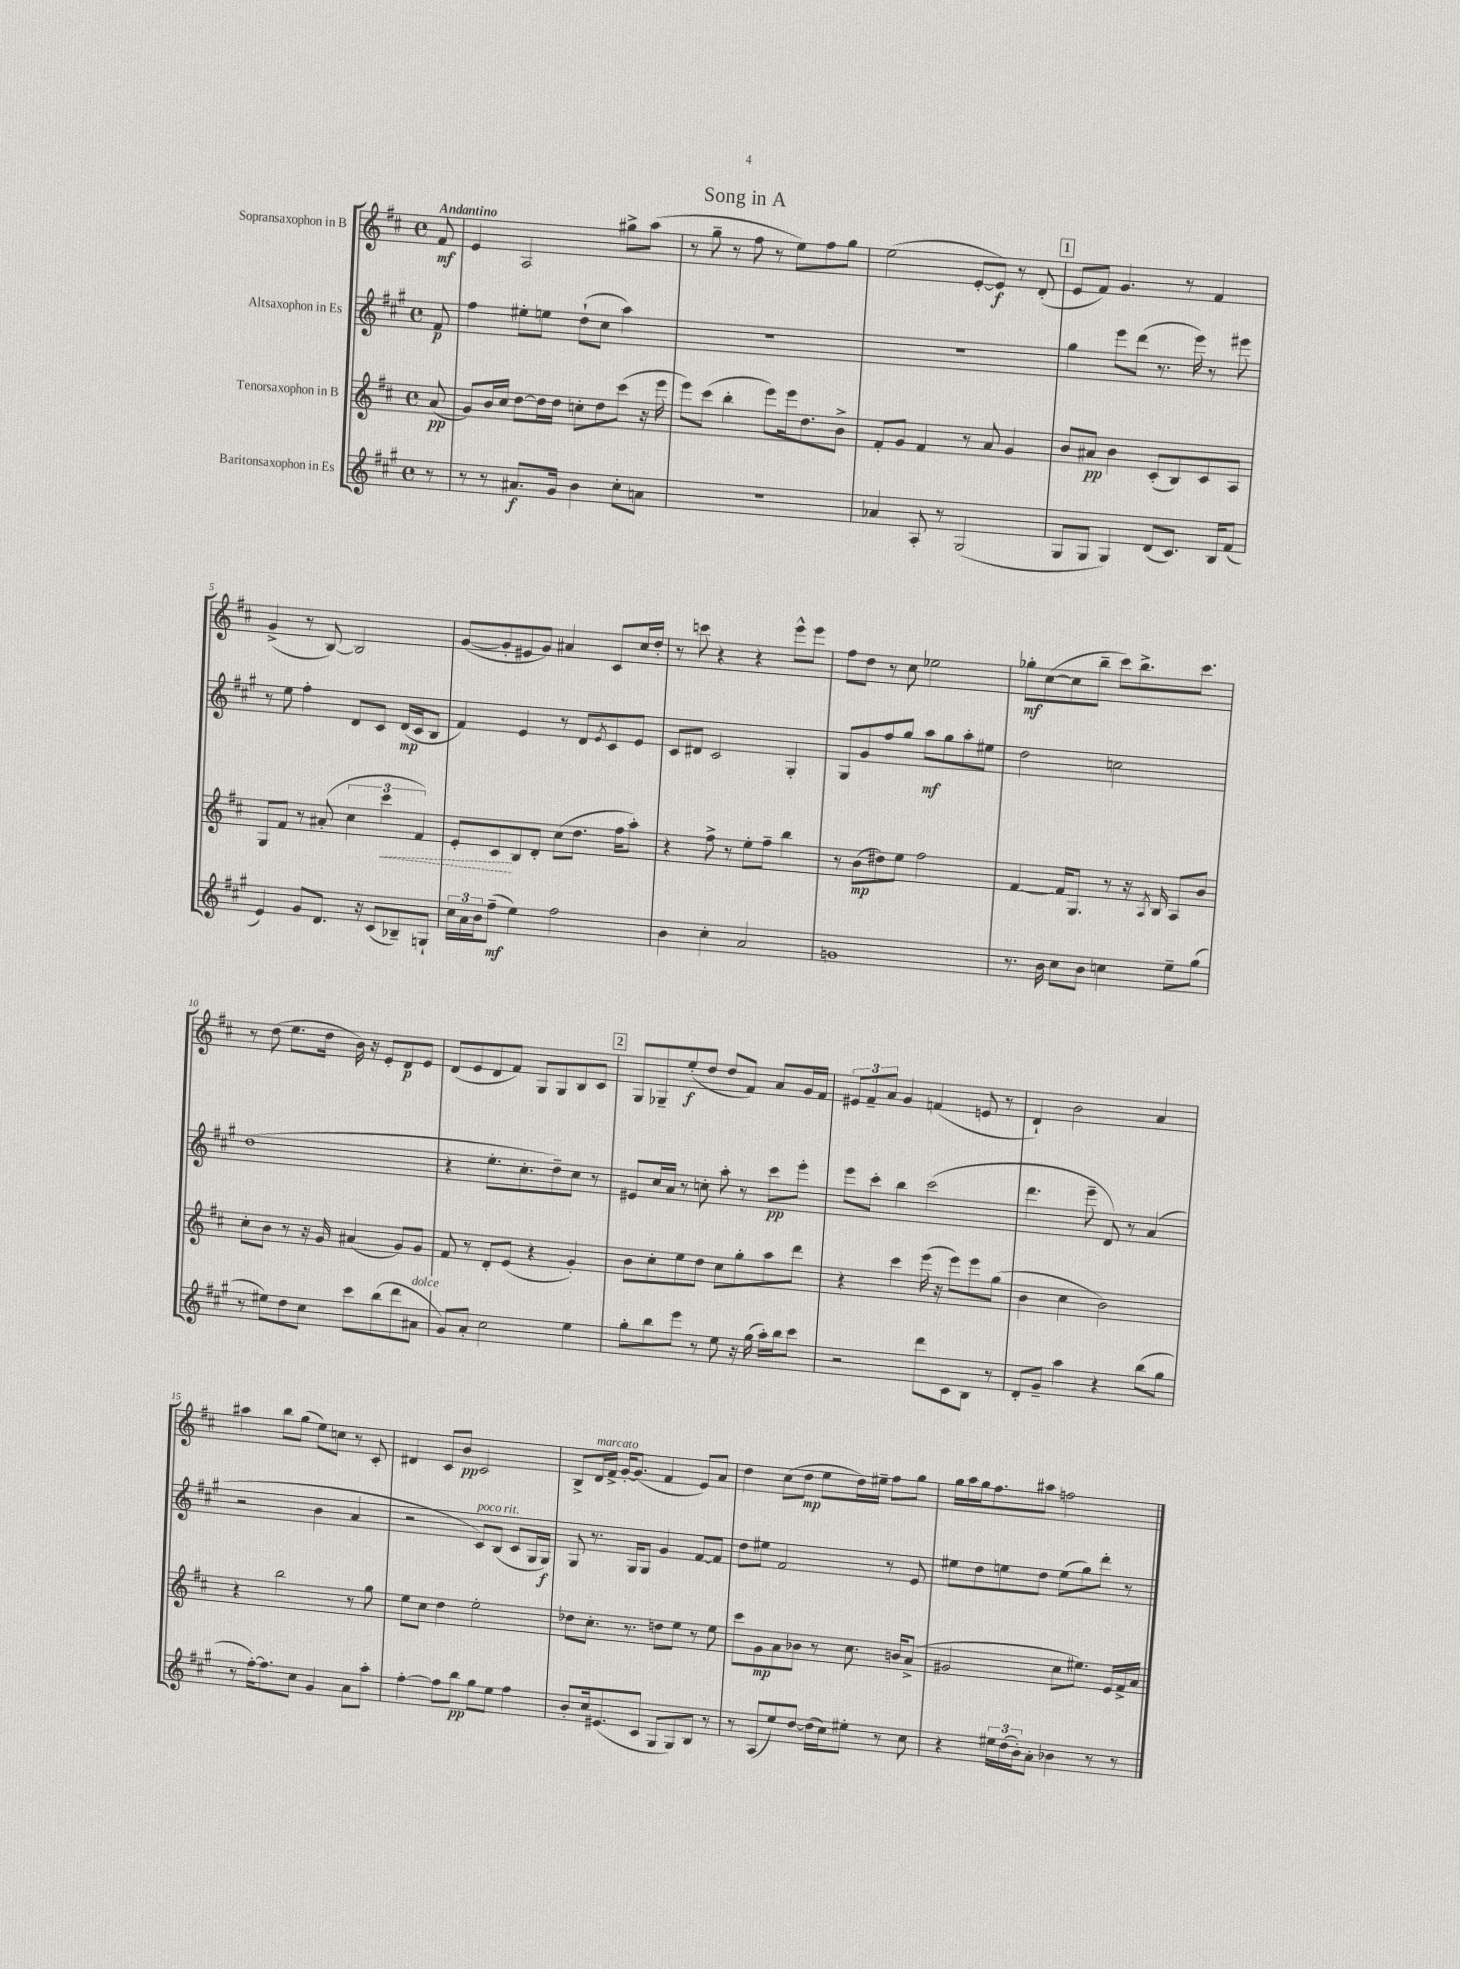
\header { title = "Song in A" }
<<
\new StaffGroup <<
\new Staff = "s0" \with { instrumentName = "Sopransaxophon in B" } {
    \clef treble \key d \major \defaultTimeSignature \time 4/4 \partial 8 \tempo "Andantino"
    fis'8\mf |
    e'4 a2 gis''8-> a''8( |
    r8 g''8-- r8 fis''8 r8 e''8) fis''8 g''8 |
    e''2( e'8~-. e'8\f) r8 d'8-.( |
    \mark \markup { \box "1" } e'8 fis'8) g'4. r8 fis'4 |
    g'4->( r8 b8~) b2 |
    g'8~( g'8-. eis'8 g'8) ais'4 cis'8 cis''16 d''16-. |
    r8 c'''8 r4 r4 e'''8-^ e'''8 |
    fis''8 d''8 r8 cis''8 ees''2 |
    ges''8-.\mf cis''8~( cis''8 b''8-- cis'''8) b''8.-> cis'''8. |
    r8 d''8( e''8. d''16 b'16) r16 e'8-. d'8\p e'8 |
    d'8( e'8 d'8 fis'8) g8 g8 b8 cis'8 |
    \mark \markup { \box "2" } g8 ges8-- e''8-.\f( d''8 d''8 fis'8) a'8 g'16 fis'16 |
    \tuplet 3/2 { eis'8 fis'8-- a'8 } g'4 f'4( e'8 r8 |
    d'4-!) b'2 a'4 |
    ais''4 b''8 g''8( e''8) c''8 r8 cis'8-. |
    dis'4 cis'8 b'8\pp cis'2 |
    b8-> d'16^\markup { \italic "marcato" } fis'16-> g'16~-. g'8.( fis'4 e'8) a'8 |
    d''4 cis''8( d''8\mp e''8 d''16) eis''16-- fis''8 g''8 |
    g''16 a''16 g''16 fis''8. ais''8 f''2 \bar "|." |
}
\new Staff = "s1" \with { instrumentName = "Altsaxophon in Es" } {
    \clef treble \key a \major \defaultTimeSignature \time 4/4 \partial 8
    fis'8\p |
    fis''4 eis''8-. e''8 d''8-!( cis''8 a''4) |
    R1 |
    R1 |
    \mark \markup { \box "1" } gis''4 e'''8 d'''8( r8. e'''16) r8 eis'''8 |
    r8 e''8 fis''4-. d'8 cis'8 d'16\mp( cis'16 b8 |
    fis'4) e'4 r8 d'8 \acciaccatura { e'8 } cis'8 e'8 |
    cis'8 dis'8 cis'2 gis4-. |
    gis8 gis'8 fis''8 gis''8 a''8\mf gis''8 a''8-. eis''8 |
    d''2 c''2 |
    d''1( |
    r4 e''8.-. cis''8.-. d''8--) cis''8 r8 |
    \mark \markup { \box "2" } eis'8 cis''16 a'16 r8 c''8-. a''8-. r8 cis'''8\pp e'''8-. |
    e'''8 cis'''8-. b''4 cis'''2( |
    d'''4. e'''8-- d'8) r8 a'4( |
    r2 b'4 a'4 |
    r2 cis'8^\markup { \italic "poco rit." }) b8( cis'8 gis16 gis16\f) |
    gis8 r8. gis16 gis8 gis'4 fis'8~ fis'8 |
    d''8 eis''8 fis'2 r8 e'8 |
    eis''8 d''8 e''8 d''8 e''8( gis''8) d'''8-. r8 \bar "|." |
}
\new Staff = "s2" \with { instrumentName = "Tenorsaxophon in B" } {
    \clef treble \key d \major \defaultTimeSignature \time 4/4 \partial 8
    a'8\pp( |
    g'8) b'16 cis''16 d''8~ d''16 d''16 c''8-. d''8 cis'''8( r16 e'''16 |
    e'''8) cis'''8( b''4-. e'''8) e'''16 d''8. b'8-> |
    fis'8-. g'8 fis'4 r8 a'8 g'4 |
    \mark \markup { \box "1" } b'8 ais'8\pp b'4 cis'8-.( b8) cis'8 a8 |
    g8 fis'8 r8 ais'8-.( \tuplet 3/2 { cis''4 \once \override Hairpin.style = #'dashed-line cis'''4\< fis'4) } |
    e'8-. cis'8\! b8 d'8-. cis''8( d''8. fis''16 a''8-.) |
    r4 fis''8-> r8 e''8-. fis''8-- b''4 |
    r8 b'8\mp( dis''8) e''8 fis''2 |
    fis'4~ fis'16 g8. r8 r16 \acciaccatura { a8 } b16 a8 b'8 |
    cis''8-. b'8 r8 r16 g'16 ais'4( g'8) g'8 |
    fis'8 r8 d'8-. e'8( r4 g'4-.) |
    \mark \markup { \box "2" } b'8 cis''8-. e''8 d''8 cis''8 g''8-. a''8 d'''8 |
    r4 cis'''4 e'''16( r16 e'''8) e'''8 g''8( |
    b'4 cis''4 b'2) |
    r4 b''2 r8 g''8 |
    e''8 cis''8 d''4 e''2-. |
    des''8 cis''8.-. r8. d''8 e''8 r8 e''8 |
    cis'''8 g'8\mp a'8 bes'8 r8 cis''8. b'16 a'8->( |
    gis'2 cis''8 eis''8.) e'16 fis'16-> a'16 \bar "|." |
}
\new Staff = "s3" \with { instrumentName = "Baritonsaxophon in Es" } {
    \clef treble \key a \major \defaultTimeSignature \time 4/4 \partial 8
    r8 |
    r8 r8 ais'8.\f gis'16 b'4 cis''8-. a'8 |
    R1 |
    aes'4 a8-. r8 gis2( |
    \mark \markup { \box "1" } gis8 gis8 gis4) d'8( cis'8.) b16 fis'8( |
    e'4) gis'8 d'8. r16 cis'8( bes8--) g8-! |
    \tuplet 3/2 { cis''16 a'16 b'16 } fis''8--\mf( e''4) fis''2 |
    b'4 cis''4-. a'2 |
    g'1 |
    r8. b'16 cis''8 b'8 c''4 e''8-- gis''8( |
    r8 eis''8) d''8 cis''8 cis'''8 b''8( d'''8 ais'8^\markup { \italic "dolce" } |
    gis'8) a'8-. cis''2 e''4 |
    \mark \markup { \box "2" } gis''8-. b''8 e'''8 r8 e''8 r16 gis''16( a''16-.) b''16 cis'''8 |
    r2 d'''8 cis'8 b8 r8 |
    d'8-. gis'8-- a''4 r4 b''8( gis''8 |
    r8 fis''16~-.) fis''8. cis''8 gis'4 a'8 a''8-. |
    fis''4~-. fis''8 b''8\pp gis''8 e''8 fis''4 |
    b'8-. cis''16 eis'8.( cis'8 gis8 gis8) b8 r8 |
    r8 a8( e''8) d''8~ d''16( cis''16) eis''8-. r8 cis''8 |
    r4 \tuplet 3/2 { eis''16 d''16( b'16-.) } a'8-. bes'4 r8 r8 \bar "|." |
}
>>
>>
